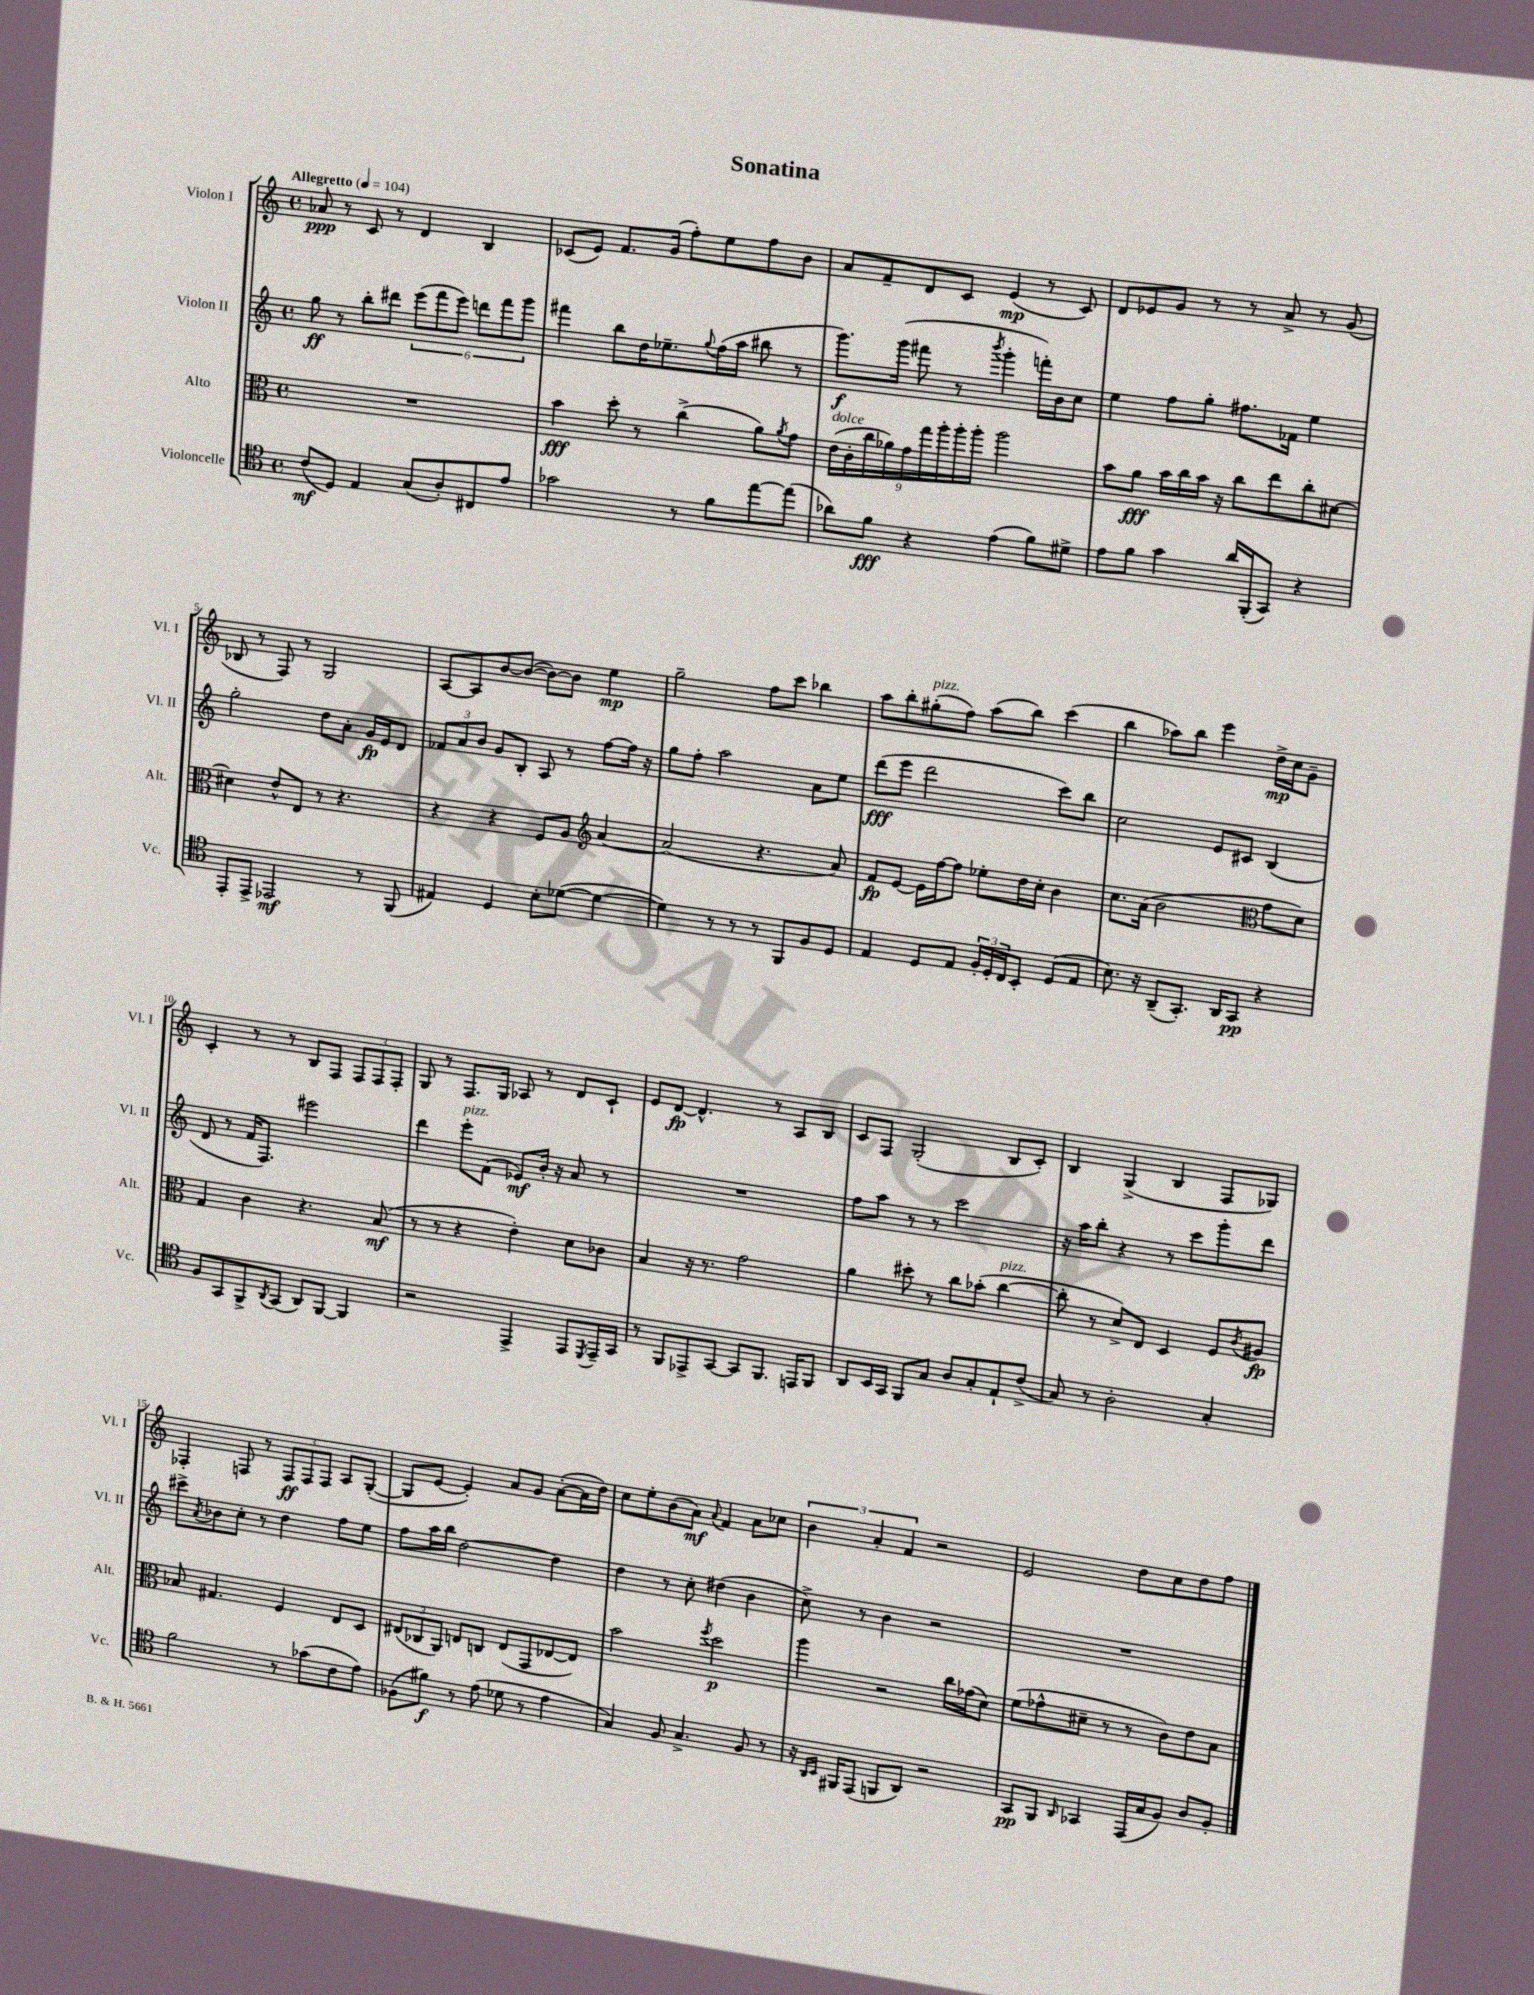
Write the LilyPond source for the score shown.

\header { title = "Sonatina" }
<<
\new StaffGroup <<
\new Staff = "s0" \with { instrumentName = "Violon I" shortInstrumentName = "Vl. I" } {
    \clef treble \key c \major \defaultTimeSignature \time 4/4 \tempo "Allegretto" 4 = 104
    aes'8\ppp r8 c'8 r8 d'4 b4 |
    ces'8( e'8) f'8. g'16( f''8-.) e''8 f''8 b'8 |
    a'8 f'8-- d'8 c'8 e'4\mp( r8 c'8) |
    d'8 ees'8 g'8 r8 r8 a'8-> r8 g'8( |
    bes8 r8 f8) r8 g2 |
    a8~ a8 b'8~ b'8~( b'8~) b'8 e''4\mp |
    g''2-- f''8 c'''8 bes''4 |
    a''8 b''8-. gis''8-.^\markup { \italic "pizz." }( f''8) a''8( b''8) c'''4( |
    b''4 aes''8) b''8 e'''4 d''16->\mp c''16 g'8-- |
    c'4-. r8 r8 b8 f8 \tuplet 3/2 { f8 f8 f8-. } |
    g8 r8 f8. g16 aes8 r8 d'8 c'8-! |
    e'8 d'8~\fp d'4.-^ r8 a8 b8 |
    c'8 f8 g2-.( b8 c'8-.) |
    b4 g4->( b4 f8 ges8) |
    fes4-. f8 r8 \tuplet 3/2 { f8\ff f8 f8 } a8 g8~-.( |
    g8 e'8~ e'4-.) a'8 g'8 a'8~-.( a'16 d''16) |
    c''8 e''8-. b'8( a'8\mf) \appoggiatura { a'8 } f'4 a'8 ces''8 |
    \tuplet 3/2 { b'4 a'4-. f'4 } r2 |
    e'2 d''8 c''8 d''8 f''8 \bar "|." |
}
\new Staff = "s1" \with { instrumentName = "Violon II" shortInstrumentName = "Vl. II" } {
    \clef treble \key c \major \defaultTimeSignature \time 4/4
    g''8\ff r8 b''8-. dis'''8 \tuplet 6/4 { e'''8( f'''8 e'''8) d'''8 f'''8 g'''8 } |
    fis'''4 b''8 d''16 ees''8.-- \appoggiatura { g''8 } f''16( a''16 bis''8 r8 |
    g'''8.\f) g'''16( fis'''8 r8 \acciaccatura { b'''8 } g'''4-. f'''16-.) b'16 c''8 |
    e''4 f''8 g''8-. fis''8. fes'16 e''4 |
    g''2-. d''8 a'8-. g'16\fp e'16 d'8 |
    \tuplet 3/2 { fes'8 a'8 b'8 } g'8 b8-. a8 r8 f''8~ f''16 r16 |
    g''8 f''8-. a''2 a'8 e''8 |
    d'''8\fff( e'''8 d'''2 c'''8) b''8 |
    c''2 e'8 cis'8 b4( |
    d'8 r8 f'16 f8.) eis'''2 |
    d'''4 e'''8-.^\markup { \italic "pizz." } f'8( ees'8\mf) b'16-. r16 a'8 r8 |
    R1 |
    f''8 a''8 r8 r8 c'''2 |
    r16 a''16 b''8-. r4 r8 c'''8 g'''8-. d'''8 |
    cis'''8-> \acciaccatura { a'8 } bes'8 c''8-. r8 d''4 f''8 e''8 |
    f''8 a''16 b''16 d''2~ d''4 |
    d''4 r8 c''8-. dis''4( b'4 |
    c''8->) r8 b'4 r2 |
    R1 \bar "|." |
}
\new Staff = "s2" \with { instrumentName = "Alto" shortInstrumentName = "Alt." } {
    \clef alto \key c \major \defaultTimeSignature \time 4/4
    R1 |
    b'4\fff d''8-. r8 c''4->( a'8) \acciaccatura { a'8 } g'8 |
    \tuplet 9/8 { e'16^\markup { \italic "dolce" }( c'16-. c''16 aes'16) g'16 g''16 a''16-. a''16-. a''16-. } a''2 |
    b'8 a'8\fff b'16 c''16 b'16 r16 c''8 e''8 c''8-. dis'8~ |
    dis'4 e'8-^ e8 r8 r4. |
    r4 r4 f8 a8 \clef treble a'4~ |
    a'2( r4. a'8) |
    f'8\fp e'8~ e'16 f''16~ f''8 ees''8-. d''16 c''16-. b'4 |
    c''8. a'16( b'2 \clef alto g'8 d'8) |
    g4 c'4 r4. b8\mf( |
    r8 r8 r4 e'4-.) d'8 ces'8 |
    b4 r16 r8. g'2 |
    a'4 dis''8-. r8 c''8 bes'8-.( c''4~^\markup { \italic "pizz." } |
    c''8-. r8 d'8->) e8 d4 f8 \acciaccatura { c'8 } ais8\fp |
    bes8 gis4. f4 e8 d8 |
    \tuplet 3/2 { eis8( ces8 a,8) } e8 c8 e8( g,8 ees8~ ees8) |
    b'2 \acciaccatura { f''8 } d''2\p |
    a''4 r2 c''16 ges'16( d'8) |
    f'8( ges'8-^ dis'8-- r8 r8 c'8) e'8 b8 \bar "|." |
}
\new Staff = "s3" \with { instrumentName = "Violoncelle" shortInstrumentName = "Vc." } {
    \clef tenor \key c \major \defaultTimeSignature \time 4/4
    c'8\mf( d8) e4 g8( a8-.) cis8 e'8 |
    ges'2 r8 f'8 e''8~ e''8( |
    aes'8) f'8\fff r4 e'4( f'8) dis'8-> |
    e'8 f'8 g'4 a'16 f,16-.( g,8) r4 |
    e,8-. e,8-> ees,2\mf r8 f,8( |
    eis4) d4 b8-. des'8~( des'4~ |
    des'4) r8 r8 r8 f,8 f8 d8 |
    e4 d8 e8 \tuplet 3/2 { f16-. d16-. c16 } b,8-. d8( e8 |
    b8.) r16 a,8--( g,8.-.) a,16 g,8\pp r4 |
    f8 g,8 f,8-> \acciaccatura { a,8 } g,8( a,8) f,8~ f,4 |
    r2 e,4-> e,8 \acciaccatura { d,8 } e,16-- g,16 |
    r8 f,8 ees,8-> g,8~ g,8 f,8. e,16 f,8 |
    a,8 b,16 g,16 f,8 g8 a8 g8-. e8-! c'8->( |
    g8) r8 a2-. g4-. |
    f'2 r8 ges'8( c'8 e'8) |
    fes8( fis'8\f) r8 e'8( des'8 r8 e'4 |
    g4) f8 g4.-> f8 r8 |
    r16 \grace { a,16 b,16 } fis,16 e,8( f,8 a,8) r2 |
    g,8\pp f,8 \grace { a,16 } ges,4 e,16( g16 f8) a8 f8-. \bar "|." |
}
>>
>>
